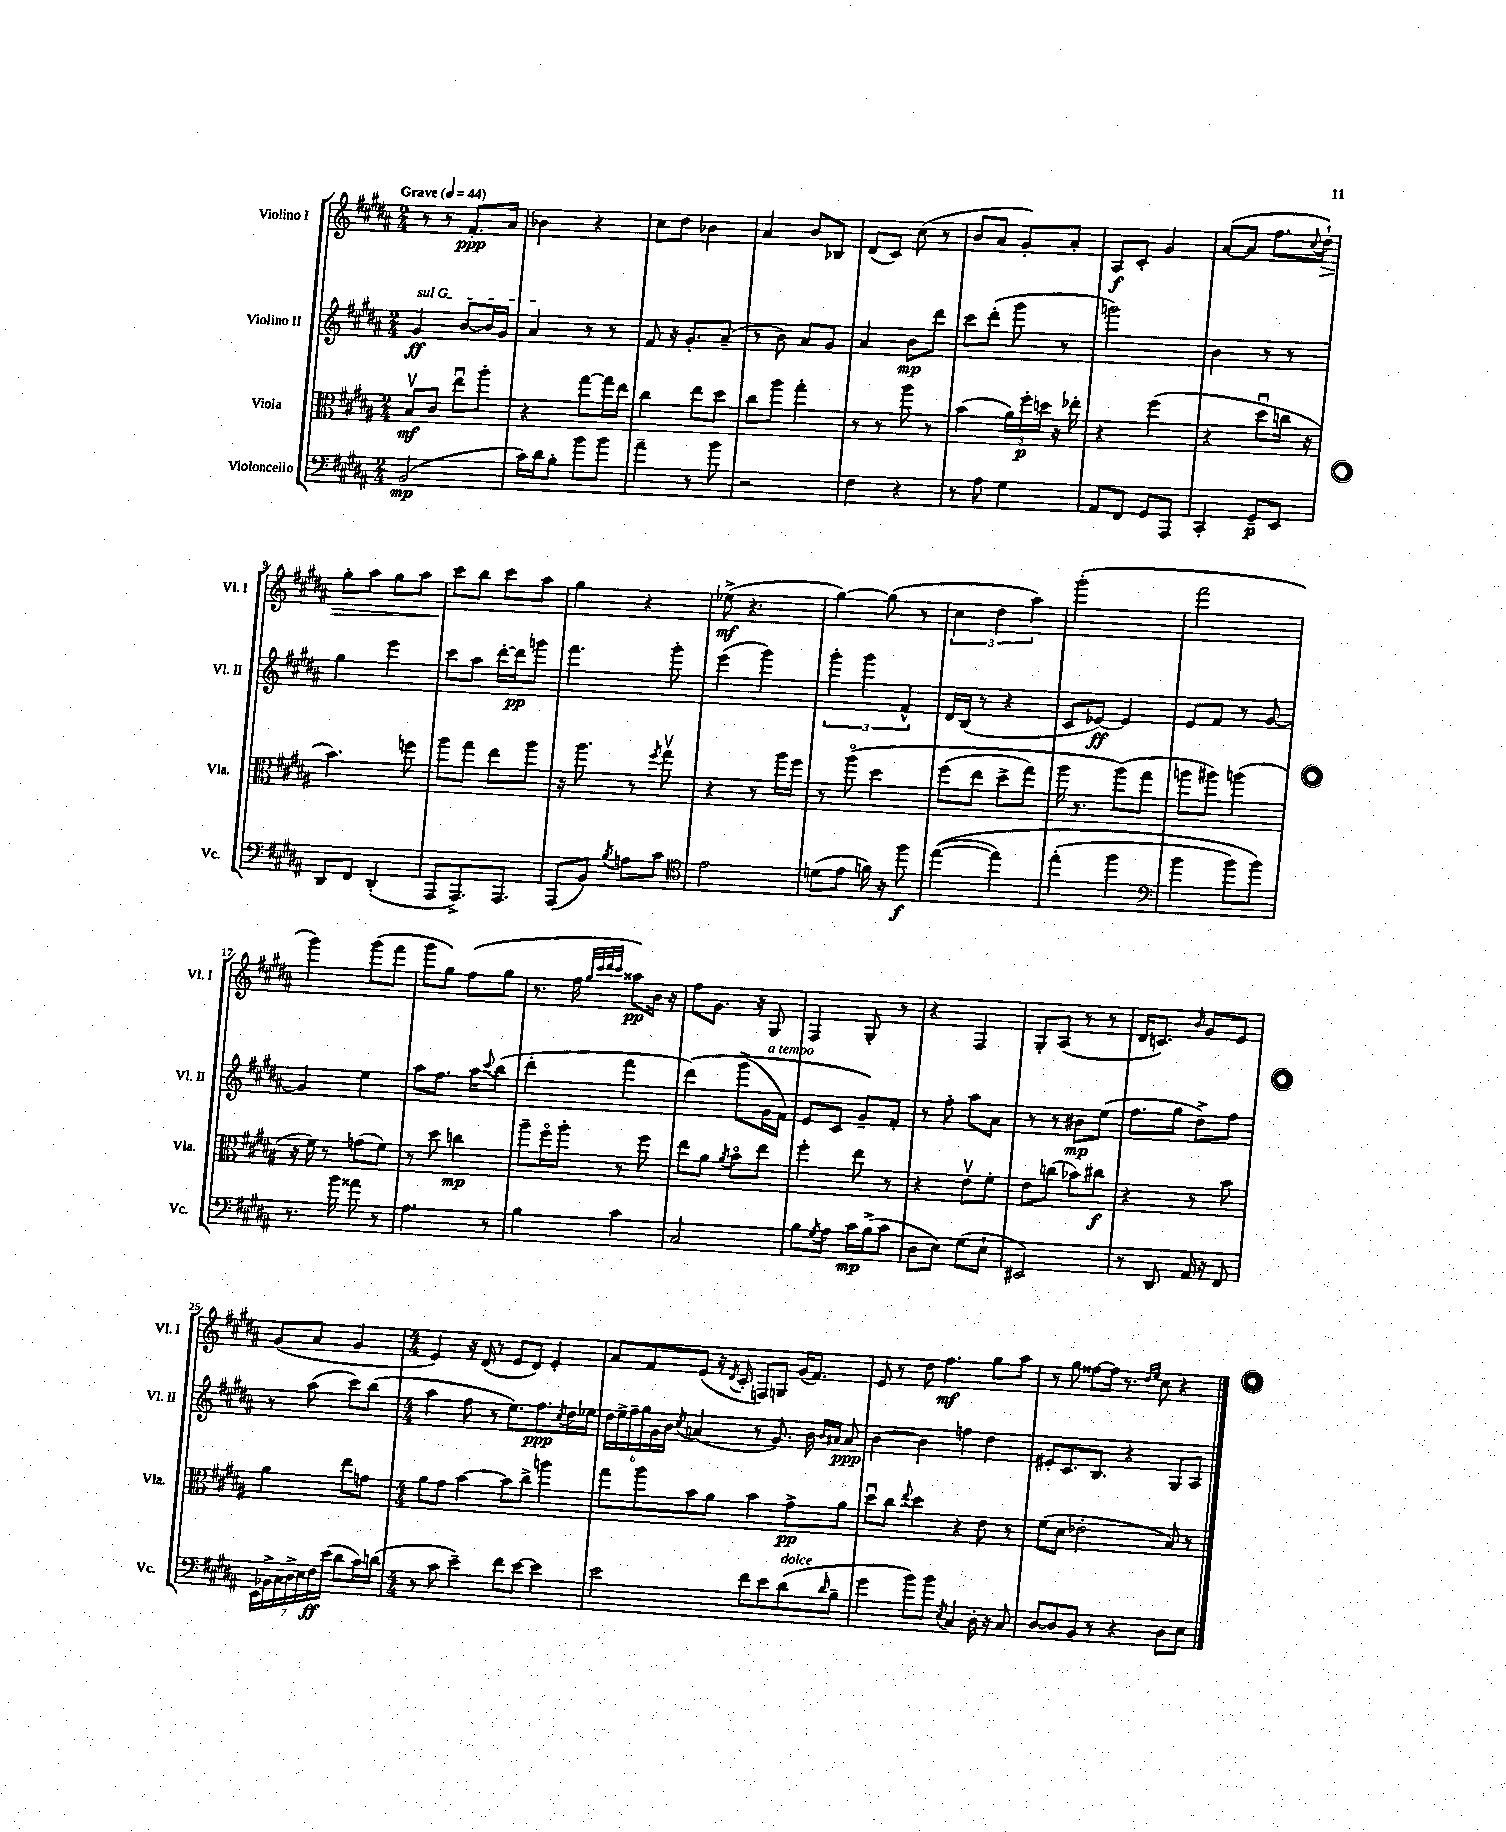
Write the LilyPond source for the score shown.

<<
\new StaffGroup <<
\new Staff = "s0" \with { instrumentName = "Violino I" shortInstrumentName = "Vl. I" } {
    \clef treble \key b \major \numericTimeSignature \time 2/4 \tempo "Grave" 4 = 44
    r8 r8 fis'8.-.\ppp ais'16 |
    bes'4 r4 |
    cis''8 dis''8 bes'4 |
    ais'4 b'8 bes8 |
    dis'8( cis'8) cis''8( r8 |
    b'8 ais'8 gis'8-.) ais'8-. |
    ais8\f cis'8-. gis'4 |
    ais'8~( ais'8 fis''8. \appoggiatura { cis''8 } dis''16-!\>) |
    gis''8-. ais''8 gis''8 ais''8 |
    cis'''8\! b''8 cis'''8 ais''8 |
    gis''4 r4 |
    ees''8->\mf( r4. |
    gis''4~) gis''8( r8 |
    \tuplet 3/2 { cis''4 dis''4 ais''4) } |
    gis'''2-.( |
    fis'''2 |
    gis'''4) gis'''8( fis'''8 |
    gis'''8 gis''8) fis''8( gis''8 |
    r8. fis''16 \grace { gis''32 cis'''32 dis'''32 cis'''32 } aisis''8\pp) b'16 r16 |
    fis''8 gis'8. r16 gis8 |
    fis4 gis8-. r8 |
    r4 fis4 |
    gis8-. ais8( r8 r8 |
    dis'16 c'8.) \grace { b'16 } gis'8 e'8 |
    gis'8( ais'8 gis'4 |
    \numericTimeSignature \time 4/4 e'4) r16 dis'16( r8 e'8 dis'8) e'4-. |
    ais'8 fis'8 e'8( r16 \acciaccatura { dis'8 } cis'16-. f8) g8 gis'16( fis'8.) |
    e'8 r8 dis''8 fis''4.\mf gis''8 ais''8 |
    r8 gis''8 fisis''8~ fisis''16 r8. \grace { dis''16 e''16 } cis''8 r4 \bar "|." |
}
\new Staff = "s1" \with { instrumentName = "Violino II" shortInstrumentName = "Vl. II" } {
    \clef treble \key b \major \numericTimeSignature \time 2/4
    \once \override TextSpanner.bound-details.left.text = \markup { \italic "sul G" } gis'4\ff\startTextSpan b'8~ b'16 gis'16 |
    ais'4\stopTextSpan r8 r8 |
    fis'8 r16 gis'8.-. ais'8--( |
    r8 b'8) ais'8 gis'8 |
    ais'4 b'8\mp dis'''8 |
    cis'''8 dis'''8-.( gis'''8 r8 |
    g'''2) |
    b'4 r8 r8 |
    gis''4 e'''4 |
    cis'''8 ais''8 dis'''16~-. dis'''16\pp g'''8 |
    fis'''4. gis'''8-. |
    e'''4( gis'''4) |
    \tuplet 3/2 { gis'''4-. gis'''4 fis'4-^ } |
    dis'16 b16( r8 r4 |
    cis'8 ees'8~\ff) ees'4 |
    e'8 fis'8 r8 gis'8~ |
    gis'4 e''4 |
    ais''8 fis''8. ais''16 \appoggiatura { cis'''8 } b''8( |
    dis'''4-. fis'''4 |
    dis'''4)\( gis'''8->( gis'16^\markup { \italic "a tempo" } fis'16) |
    e'8 cis'8 gis'8--\) fis'8-. |
    r8 fis''8-. ais''8 ais'8 |
    r8 r8 bis'8\mp e''8( |
    fis''8. gis''16 dis''8->) fis''8 |
    r8 ais''8( cis'''8) b''8( |
    \numericTimeSignature \time 4/4 ais''4 fis''8 r8 e''8.) fis''8.\ppp \acciaccatura { cis''8 } dis''16 ees''16 |
    \tuplet 6/4 { dis''16 e''16-> fis''16-- gis''16 gis'16 b'16 } \acciaccatura { cis''8 } a'4( r8 gis'8.) b'16 \grace { b'16 ais'16 } ais'8\ppp |
    b'4~ b'4 f''4 dis''4 |
    eis'8-. cis'8. b8. r4 gis8 ais8 \bar "|." |
}
\new Staff = "s2" \with { instrumentName = "Viola" shortInstrumentName = "Vla." } {
    \clef alto \key b \major \numericTimeSignature \time 2/4
    b8\upbow\mf cis'8 e''8\downbow ais''8-. |
    r4 gis''8~ gis''16 e''16 |
    cis''4 e''8 dis''8 |
    cis''8 ais''8 gis''4-. |
    r8 r8 ais''8 r8 |
    b'4( \tuplet 3/2 { ais'16) fis''16-.\p d''16 } r16 ees''16-. |
    r4 fis''4( |
    r4 dis''8\downbow c''16 r16 |
    b'4.) f''8 |
    ais''8 gis''8 e''8 ais''8 |
    r16 ais''8. r8 \acciaccatura { fis''8 } gis''8\upbow |
    r4 r8 ais''16 fis''16 |
    r8 ais''8\flageolet\( dis''4 |
    fis''8( e''8 dis''8-> gis''8) |
    ais''16 r8. ais''8(\) gis''8 |
    a''8 ais''8) a''4( |
    r16 fis'16) r8 g'8( fis'8) |
    r8 dis''8 c''4\mp |
    ais''8-- fis''16\flageolet ais''16-. r8 fis''8 |
    e''8 ais'8 \acciaccatura { ais'8 } b'8\flageolet e''8 |
    fis''4-. e''8 r8 |
    r4 e'8\upbow fis'8-. |
    e'8 c''8( bes'8) cis''8\f |
    r4 r8 b'8 |
    ais'4 e''8 g'8 |
    \numericTimeSignature \time 4/4 ais'8 gis'8 b'4~ b'8 cis''8-> a''4 |
    gis''8 ais''8 b'8 ais'8 b'4 gis'8->\pp ais'8 |
    dis''8\downbow cis''8 \appoggiatura { e''8 } dis''4 r4 e'8 r8 |
    fis'8( dis'8 ees'2-. b8) r8 \bar "|." |
}
\new Staff = "s3" \with { instrumentName = "Violoncello" shortInstrumentName = "Vc." } {
    \clef bass \key b \major \numericTimeSignature \time 2/4
    b,2\mp( |
    cis'16) dis'16 b8-. b'8 b'8 |
    ais'4-- r8 b'8 |
    r2 |
    fis4 r4 |
    r8 ais8 gis4 |
    ais,8 fis,8 gis,8 ais,,8 |
    cis,4-. gis,8--\p e,8 |
    dis,8 fis,8 dis,4-.( |
    ais,,8 ais,,8.->) ais,,8. |
    ais,,8( b,8) \acciaccatura { b8 } a8 cis'8 |
    \clef tenor e'2 |
    d'8( e'8 f'16) r16 fis''8\f |
    e''4~(\( e''4) |
    e''4-.( fis''4 |
    \clef bass b'4 b'8) b'8\) |
    r8. b'16 aisis'8 r8 |
    ais4. r8 |
    b4 cis'4 |
    cis2 |
    b8 \acciaccatura { gis8 } ais8 cis'16\mp b16->( cis'8 |
    dis8 e8) gis8( e8-! |
    eis,2) |
    r8 dis,8 ais,16 r16 fis,8 |
    \tuplet 7/4 { e,16 bes,16-> cis16 dis16-> e16 fis16\ff e'16( } dis'8 cis'16) d'16( |
    \numericTimeSignature \time 4/4 r8 cis'8 e'4--) fis'8 e'8~ e'4 |
    e'2 fis'8 e'8 dis'8^\markup { \italic "dolce" }( \grace { dis'16 } b8-- |
    gis'4 b'8) b'8 \acciaccatura { e8 } cis4 dis16-. r16 cis8 |
    dis8~ dis8 b,8 r8 r4 dis8 e8 \bar "|." |
}
>>
>>
